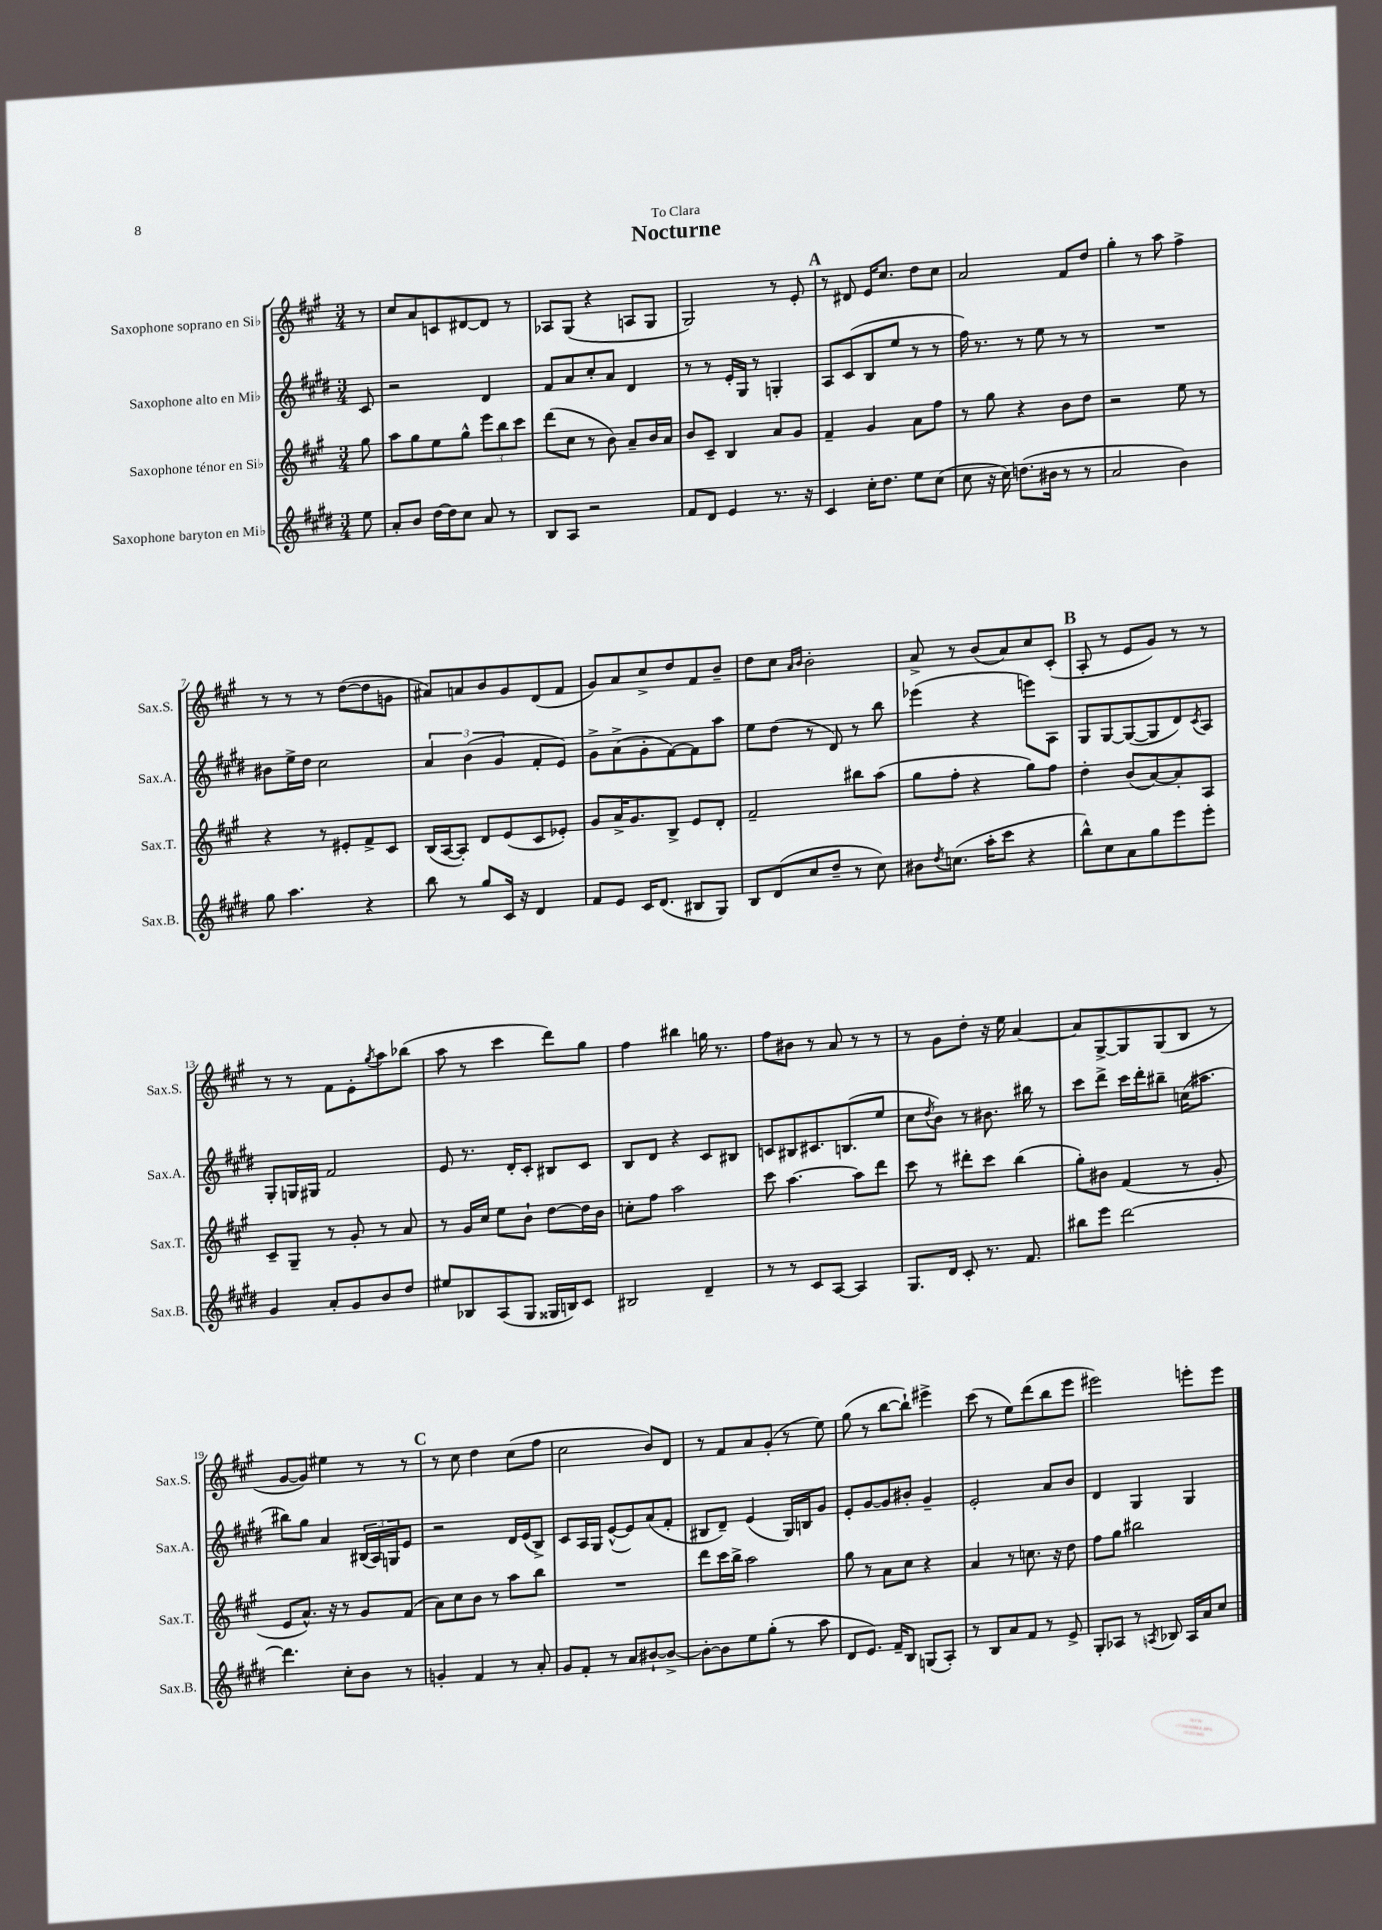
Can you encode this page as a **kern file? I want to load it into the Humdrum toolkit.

**kern	**kern	**kern	**kern
*part4	*part3	*part2	*part1
*staff4	*staff3	*staff2	*staff1
*I"Saxophone baryton en Mi♭	*I"Saxophone ténor en Si♭	*I"Saxophone alto en Mi♭	*I"Saxophone soprano en Si♭
*I'Sax.B.	*I'Sax.T.	*I'Sax.A.	*I'Sax.S.
*clefG2	*clefG2	*clefG2	*clefG2
*k[f#c#g#d#]	*k[f#c#g#]	*k[f#c#g#d#]	*k[f#c#g#]
*M3/4	*M3/4	*M3/4	*M3/4
=	=	=	=
8ee\	8gg#\	8c#/	8r
=1	=1	=1	=1
8a'/L	8aa\L	2r	8cc#/L
8b/J	8gg#\	.	8a/
[16dd#\LL	8ee\	.	8cn/
16dd#\J]	.	.	.
8cc#\J	8gg#^^\J	.	[8d#X/
8a/	12eee\L	4d#/	8d#/J]
.	12bb\	.	.
8r	.	.	8r
.	12ccc#\J	.	.
=2	=2	=2	=2
8B/L	(8ddd\L	8f#/L	8A-X/L
8A/J	8cc#\J	8a/	(8G#/J
2r	8r	8cc#'/	4r
.	8b\)	8a/J	.
.	8a~/L	4d#/	8An/L
.	16b/L	.	8G#/J
.	16a/JJ	.	.
=3	=3	=3	=3
8f#/L	8b/L	8r	2G#/)
8d#/J	8c#~/J	8r	.
4e/	4B/	16e'/LL	.
.	.	16G#/JJ	.
.	.	8r	.
8.r	8a/L	4Gn'/	8r
.	8g#/J	.	8e'/
16r	.	.	.
!!LO:REH:place=s1:t=A
=4	=4	=4	=4
4c#/	4f#~/	8A/L	8r
.	.	(8c#/	8d#X/
16cc#'\KL	4g#/	8B/	16e/KL
8.dd#\J	.	.	8.cc#/J
.	.	8ee/J	.
8ee\L	8a\L	8r	8dd\L
(8cc#\J	8ff#\J	8r	8cc#\J
=5	=5	=5	=5
8cc#\	8r	16ff#\)	2a/
.	.	8.r	.
16r	8gg#\	.	.
16cc#\)	.	.	.
(8.ddn\L	4r	8r	.
.	.	8ee\	.
16b#X\Jk	.	.	.
8r	8b\L	8r	8f#/L
8r	8dd\J	8r	8dd/J
=6	=6	=6	=6
2a/	2r	2.r	4gg#'\
.	.	.	8r
.	.	.	8aa\
4b\)	8ee\	.	4ff#^\
.	8r	.	.
!!LO:LB:g=z
=7	=7	=7	=7
8gg#\	4r	8b#X\L	8r
4.aa\	.	16ee^\L	8r
.	.	16dd#\JJ	.
.	8r	2cc#\	8r
.	8e#X'/L	.	([8dd\L
4r	8f#^/	.	8dd\]
.	8c#/J	.	8gn\J
=8	=8	=8	=8
8bb\	(16B/LL	6a/	8a#X/L)
.	[16A/J	.	.
8r	8A'/J])	.	8an/
.	.	(6b\	.
8gg#/L	8d/L	.	8b/
.	.	6g#/	.
16c#/Jk	(8e/	.	8g#/
16r	.	.	.
4d#/	8c#/	8f#'/L	(8d/
.	8e-X'/J)	8e/J)	8f#/J
=9	=9	=9	=9
8f#/L	8g#/L	8g#^\L	8g#/L)
8e/J	16a^/K	(8a^\	8a/
.	8.g#/	.	.
16c#/KL	.	8g#'\	8cc#^/
(8.d#/J	.	.	.
.	8B^/J	[8f#\)	8dd/
8B#X/L	8e/L	8f#\]	8f#/
8G#/J)	8d'/J	8aa\J	8b~/J
=10	=10	=10	=10
8B/L	2f#~/	8ee\L	8dd\L
(8d#/	.	(8dd#\J	8cc#\J
.	.	.	16qqa/LL
.	.	.	16qqb/JJ
8cc#/	.	8r	2b'\
8dd#~/J	.	8d#/)	.
8r	8bb#X\L	8r	.
8cc#\)	(8aa\J	8bb\	.
=11	=11	=11	=11
8b#X\L	8gg#\L	(4eee-X\	8a^/
8qdd#/	.	.	.
(8.ccn\J	8ff#'\J	.	8r
.	4r	4r	(8b/L
16aa'\KL	.	.	.
8ccc#\J	.	.	8a/)
4r	8gg#\L)	8eeen\L)	8cc#/
.	8ff#\J	8A\J	(8c#'/J
!!LO:REH:place=s1:t=B
=12	=12	=12	=12
8bb^^\L)	4dd'\	8G#/L	8A'/
8cc#\	.	[8G#/	8r
8a\	(8b/L	(8G#/_	8e/L
8gg#\	[8a/)	8G#/]	8g#/J)
8eee\	8a'/]	8d#/)	8r
.	.	8qc#/	.
8eee'\J	8A/J	8A/J	8r
!!LO:LB:g=z
=13	=13	=13	=13
4g#/	8c#~/L	8G#'/L	8r
.	8G#~/J	16Gn/L	8r
.	.	16G#X/JJ	.
8a'/L	8r	2f#/	8f#\L
8g#/	8g#'/	.	8e'\
.	.	.	8qgg#/
8b/	8r	.	8aa\
8dd#/J	8a/	.	(8bb-X\J
=14	=14	=14	=14
8ee#X/L	8r	8e/	8aa\
8B-X/	16g#/LL	8.r	8r
.	16cc#/JJ	.	.
(8A/	8ee\L	.	4ccc#\
.	.	16d#'/KL	.
8G#/J	8b`\J	8c#'/J	.
16G##X/LL	[8dd\L	8B#X/L	8ddd\L)
16Bn/J)	.	.	.
8c#/J	16dd\L]	8c#/J	8gg#\J
.	16b\JJ	.	.
=15	=15	=15	=15
2B#X/	8ccn'\L	8B/L	4ff#\
.	8ff#\J	8d#/J	.
.	2aa\	4r	4bb#X\
4d#~/	.	8c#/L	16ggn\
.	.	.	8.r
.	.	8B#X/J	.
=16	=16	=16	=16
8r	8ccc#\	8cn/L	8ff#\L
8r	[4.aa\	8B#X/	8b#X\J
8c#/L	.	8.c#X/	8r
[8A/J	.	.	8a/
.	.	(8.Bn/	.
4A/]	8aa\L]	.	8r
.	8ddd\J	8ee/J	8r
=17	=17	=17	=17
8.G#/L	8ccc#\	8cc#\L	8r
.	.	8qdd#/	.
.	8r	8b\J)	8g#\L
16d#/Jk	.	.	.
8c#'/	8ddd#X'\L	8r	8dd'\J
8.r	8ccc#\J	8.b#X\	16r
.	.	.	16ee\
.	(4bb\	.	[4a/
8.f#/	.	16bb#X\	.
.	.	8r	.
=18	=18	=18	=18
8bb#X\L	8gg#'\L)	8ccc#\L	8a/L]
8eee\J	8b#X\J	8ddd#^\J	[8G#^/
[2ddd#\	(4f#/	16ccc#\LL	8G#/]
.	.	16ddd#'\J	.
.	.	8bb#X~\J	(8G#/
.	8r	(16ccn\KL	8B/J
.	.	8.aa#X\J	.
.	8g#'/	.	8r
!!LO:LB:g=z
=19	=19	=19	=19
4.ddd#\]	8e/L	8bb#X\L)	[8g#/L
.	8.a^^/J)	8gg#\J	8g#/J])
.	.	4a/	4ee#X\
.	16r	.	.
8cc#'\L	8r	.	.
8b\J	8g#/L	(24B#X/LL	8r
.	.	24A/)	.
.	.	24Gn/J	.
8r	(8f#/J	8e/J	8r
!!LO:REH:place=s1:t=C
=20	=20	=20	=20
4gn'/	8a\L)	2r	8r
.	8cc#\	.	8cc#\
4f#/	8b\J	.	4dd\
.	8r	.	.
8r	8aa\L	16d#/LL	(8cc#\L
.	.	(16e/J	.
8a'/	8bb\J	8B^/J)	8ff#\J
=21	=21	=21	=21
8g#/L	2.r	8c#/L	2cc#\
8f#'/J	.	16A/L	.
.	.	16G#/JJ	.
8r	.	([8e^^/L	.
8a/L	.	8e/])	.
[8b#X`/	.	(8a/	8b/L)
8b#^/J_	.	8f#'/J	8d/J
=22	=22	=22	=22
8b#'\L_	8ddd\L	8B#X/L	8r
8b#\]	16ccc#\L	8d#~/J)	8f#/L
.	16bb^\JJ	.	.
8ee\	2aa\	(4e/	8a/
(8gg#'\J	.	.	(8g#'/J
8r	.	16G#/LL)	8r
.	.	16Bn/J	.
8aa\	.	8g#/J	8ee\)
=23	=23	=23	=23
8d#/L	8gg#\	8e'/L	(8gg#\
8.e/J)	8r	[8g#/	8r
.	8a\L	8g#/]	[8bb\L
16f#~/KL	.	.	.
8B/J	8cc#\J	8b#X'/J	8bb`\J])
(8Gn/L	4r	4g#~/	4eee#X^\
8A'/J)	.	.	.
=24	=24	=24	=24
8r	4a/	2e'/	(8ccc#\
8B/L	.	.	8r
8a/	8r	.	8ee\L)
8f#/J	8.ccn\	.	(8ddd\
8r	.	8a/L	8bb\
.	16r	.	.
8e^/	8dd\	8b/J	8eee\J
=25	=25	=25	=25
8G#'/L	8ff#\L	4d#/	2eee#X\)
8A-X/J	8gg#\J	.	.
8r	2bb#X\	4G#/	.
8qAn/	.	.	.
8B-X/	.	.	.
16A/LL	.	4G#/	8eeen'\L
16a/J	.	.	.
8cc#/J	.	.	8eee\J
==	==	==	==
*-	*-	*-	*-
